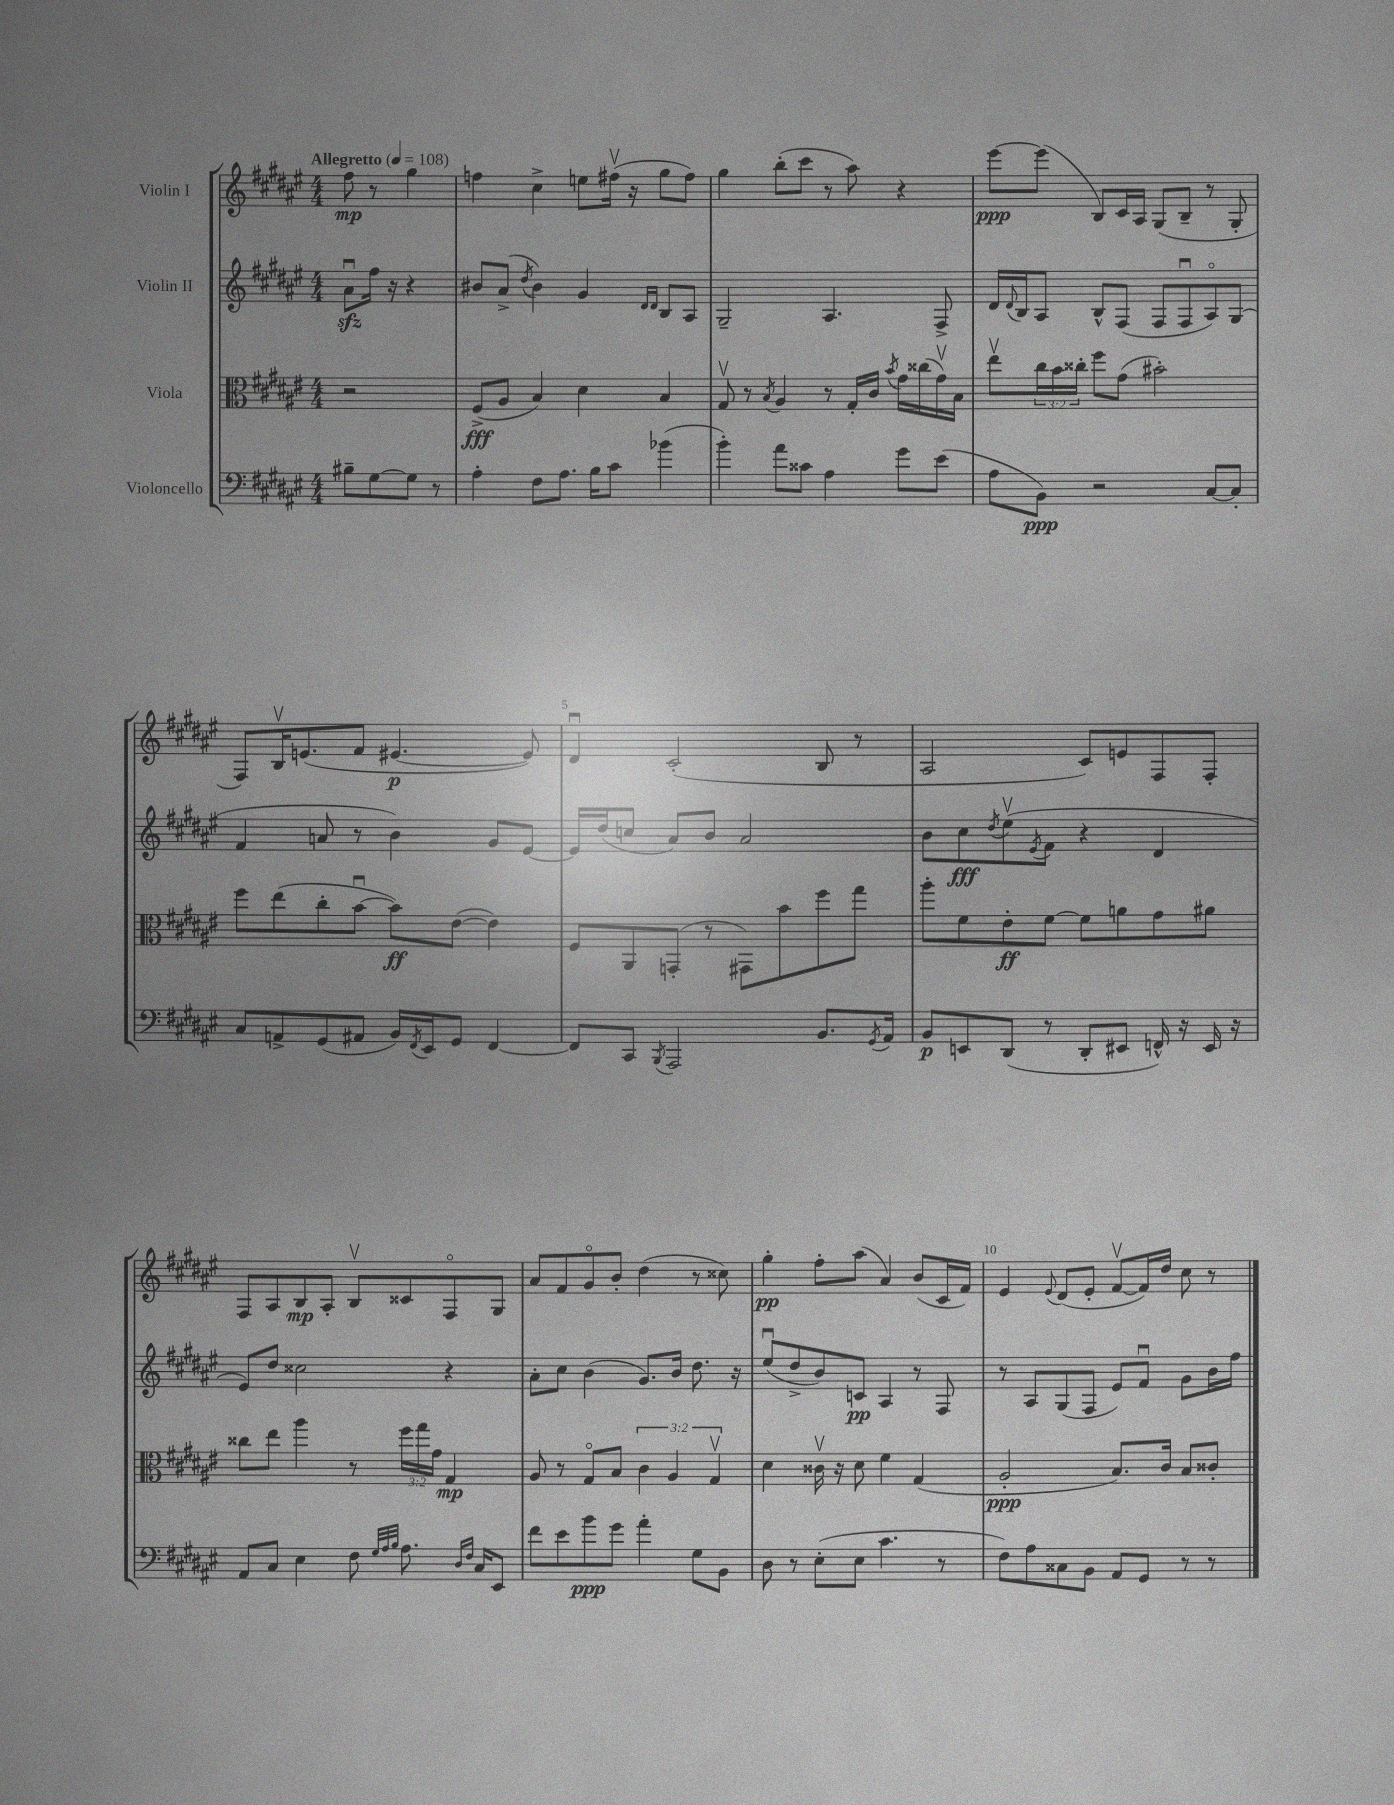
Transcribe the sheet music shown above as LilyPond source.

<<
\new StaffGroup <<
\new Staff = "s0" \with { instrumentName = "Violin I" } {
    \clef treble \key fis \major \numericTimeSignature \time 4/4 \partial 2 \tempo "Allegretto" 4 = 108
    fis''8\mp r8 gis''4 |
    f''4 cis''4-> e''8 fis''16\upbow( r16 gis''8 fis''8) |
    gis''4 b''8-.( cis'''8 r8 ais''8) r4 |
    eis'''8~\ppp eis'''8( b8) cis'16 ais16 gis8( b8-- r8 gis8-. |
    fis8) b16\upbow e'8.( fis'8 eis'4.~\p eis'8) |
    dis'4\downbow cis'2-.( b8 r8 |
    ais2 cis'8) e'8 fis8 fis8-. |
    fis8 ais8 b8\mp ais8-. b8\upbow cisis'8 fis8\flageolet gis8 |
    ais'8 fis'8 gis'8\flageolet b'8-. dis''4( r8 cisis''8) |
    gis''4-.\pp fis''8-. ais''8( ais'4) b'8( cis'16 fis'16) |
    eis'4 \appoggiatura { eis'8 } dis'8( eis'8-. fis'8~\upbow fis'16) dis''16 cis''8 r8 \bar "|." |
}
\new Staff = "s1" \with { instrumentName = "Violin II" } {
    \clef treble \key fis \major \numericTimeSignature \time 4/4 \partial 2
    ais'8\downbow\sfz fis''16 r16 r4 |
    bis'8 ais'8->( \acciaccatura { dis''8 } bis'4) gis'4 \grace { dis'16 dis'16 } b8 ais8 |
    gis2-- ais4. fis8-> |
    dis'16 \appoggiatura { dis'8 } b16 ais8 b8-^ fis8( fis8 fis8\downbow ais8\flageolet) gis8( |
    fis'4 a'8 r8 b'4) gis'8 eis'8~ |
    eis'16 dis''16( c''8 ais'8) b'8 ais'2 |
    b'8 cis''8\fff \acciaccatura { dis''8 } eis''8\upbow( \acciaccatura { eis'8 } fis'8 r4 dis'4 |
    eis'8) dis''8 cisis''2 r4 |
    ais'8-. cis''8 b'4( gis'8.) b'16 dis''8. r16 |
    eis''8\downbow( dis''8-> b'8) c'8\pp ais4 r8 fis8 |
    r8 ais8 gis8( fis8 eis'8) fis'8\downbow gis'8 b'16 fis''16 \bar "|." |
}
\new Staff = "s2" \with { instrumentName = "Viola" } {
    \clef alto \key fis \major \numericTimeSignature \time 4/4 \override Staff.TupletNumber.text = #tuplet-number::calc-fraction-text \partial 2
    r2 |
    fis8->\fff( ais8 b4) dis'4 b4 |
    gis8\upbow r8 \acciaccatura { b8 } ais4 r8 gis16-. cis'16 \acciaccatura { b'8 } gis'16 cisis''16( gis'16\upbow) b16 |
    eis''8\upbow \tuplet 3/2 { cis''16 b'16 cisis''16-. } fis''8 gis'8( bis'2-.) |
    fis''8 eis''8( cis''8-. b'8~\downbow b'8\ff) eis'8~( eis'4) |
    fis8 ais,8 g,8-.( r8 gis,8) b'8 fis''8 gis''8 |
    ais''8-. fis'8 eis'8-.\ff fis'8~ fis'8 a'8 gis'8 ais'8 |
    cisis''8 eis''8 ais''4 r8 \tuplet 3/2 { fis''16 gis''16 gis'16 } gis4\mp |
    ais8 r8 gis8\flageolet b8 \tuplet 3/2 { cis'4 ais4 gis4\upbow } |
    dis'4 cisis'16\upbow r16 dis'8 fis'4 gis4( |
    ais2-.\ppp b8.) cis'16 b8 cisis'8-. \bar "|." |
}
\new Staff = "s3" \with { instrumentName = "Violoncello" } {
    \clef bass \key fis \major \numericTimeSignature \time 4/4 \partial 2
    bis8-- gis8~ gis8 r8 |
    ais4-. fis8 ais8. b16 cis'8 bes'4( |
    b'4-.) ais'8 cisis'8 ais4 gis'8 eis'8( |
    ais8 b,8\ppp) r2 cis8~ cis8-. |
    cis8 a,8-> gis,8( ais,8 b,16) \acciaccatura { fis,8 } eis,16 gis,8 fis,4~ |
    fis,8 cis,8 \acciaccatura { b,,8 } ais,,2 b,8. \acciaccatura { gis,8 } ais,16 |
    b,8\p e,8 dis,8( r8 dis,8-. eis,8 f,16-^) r16 eis,16 r16 |
    ais,8 cis8 eis4 fis8 \grace { gis32 ais32 b32 } ais8. \grace { dis16 fis16 } cis16 eis,8 |
    fis'8 eis'8 b'8\ppp gis'8 ais'4-. gis8 b,8 |
    dis8 r8 eis8-.( eis8 cis'4. r8 |
    fis8) ais8 cisis8 b,8 ais,8 gis,8 r8 r8 \bar "|." |
}
>>
>>
\layout { \context { \Score \override BarNumber.break-visibility = ##(#f #t #t) barNumberVisibility = #(every-nth-bar-number-visible 5) } }
